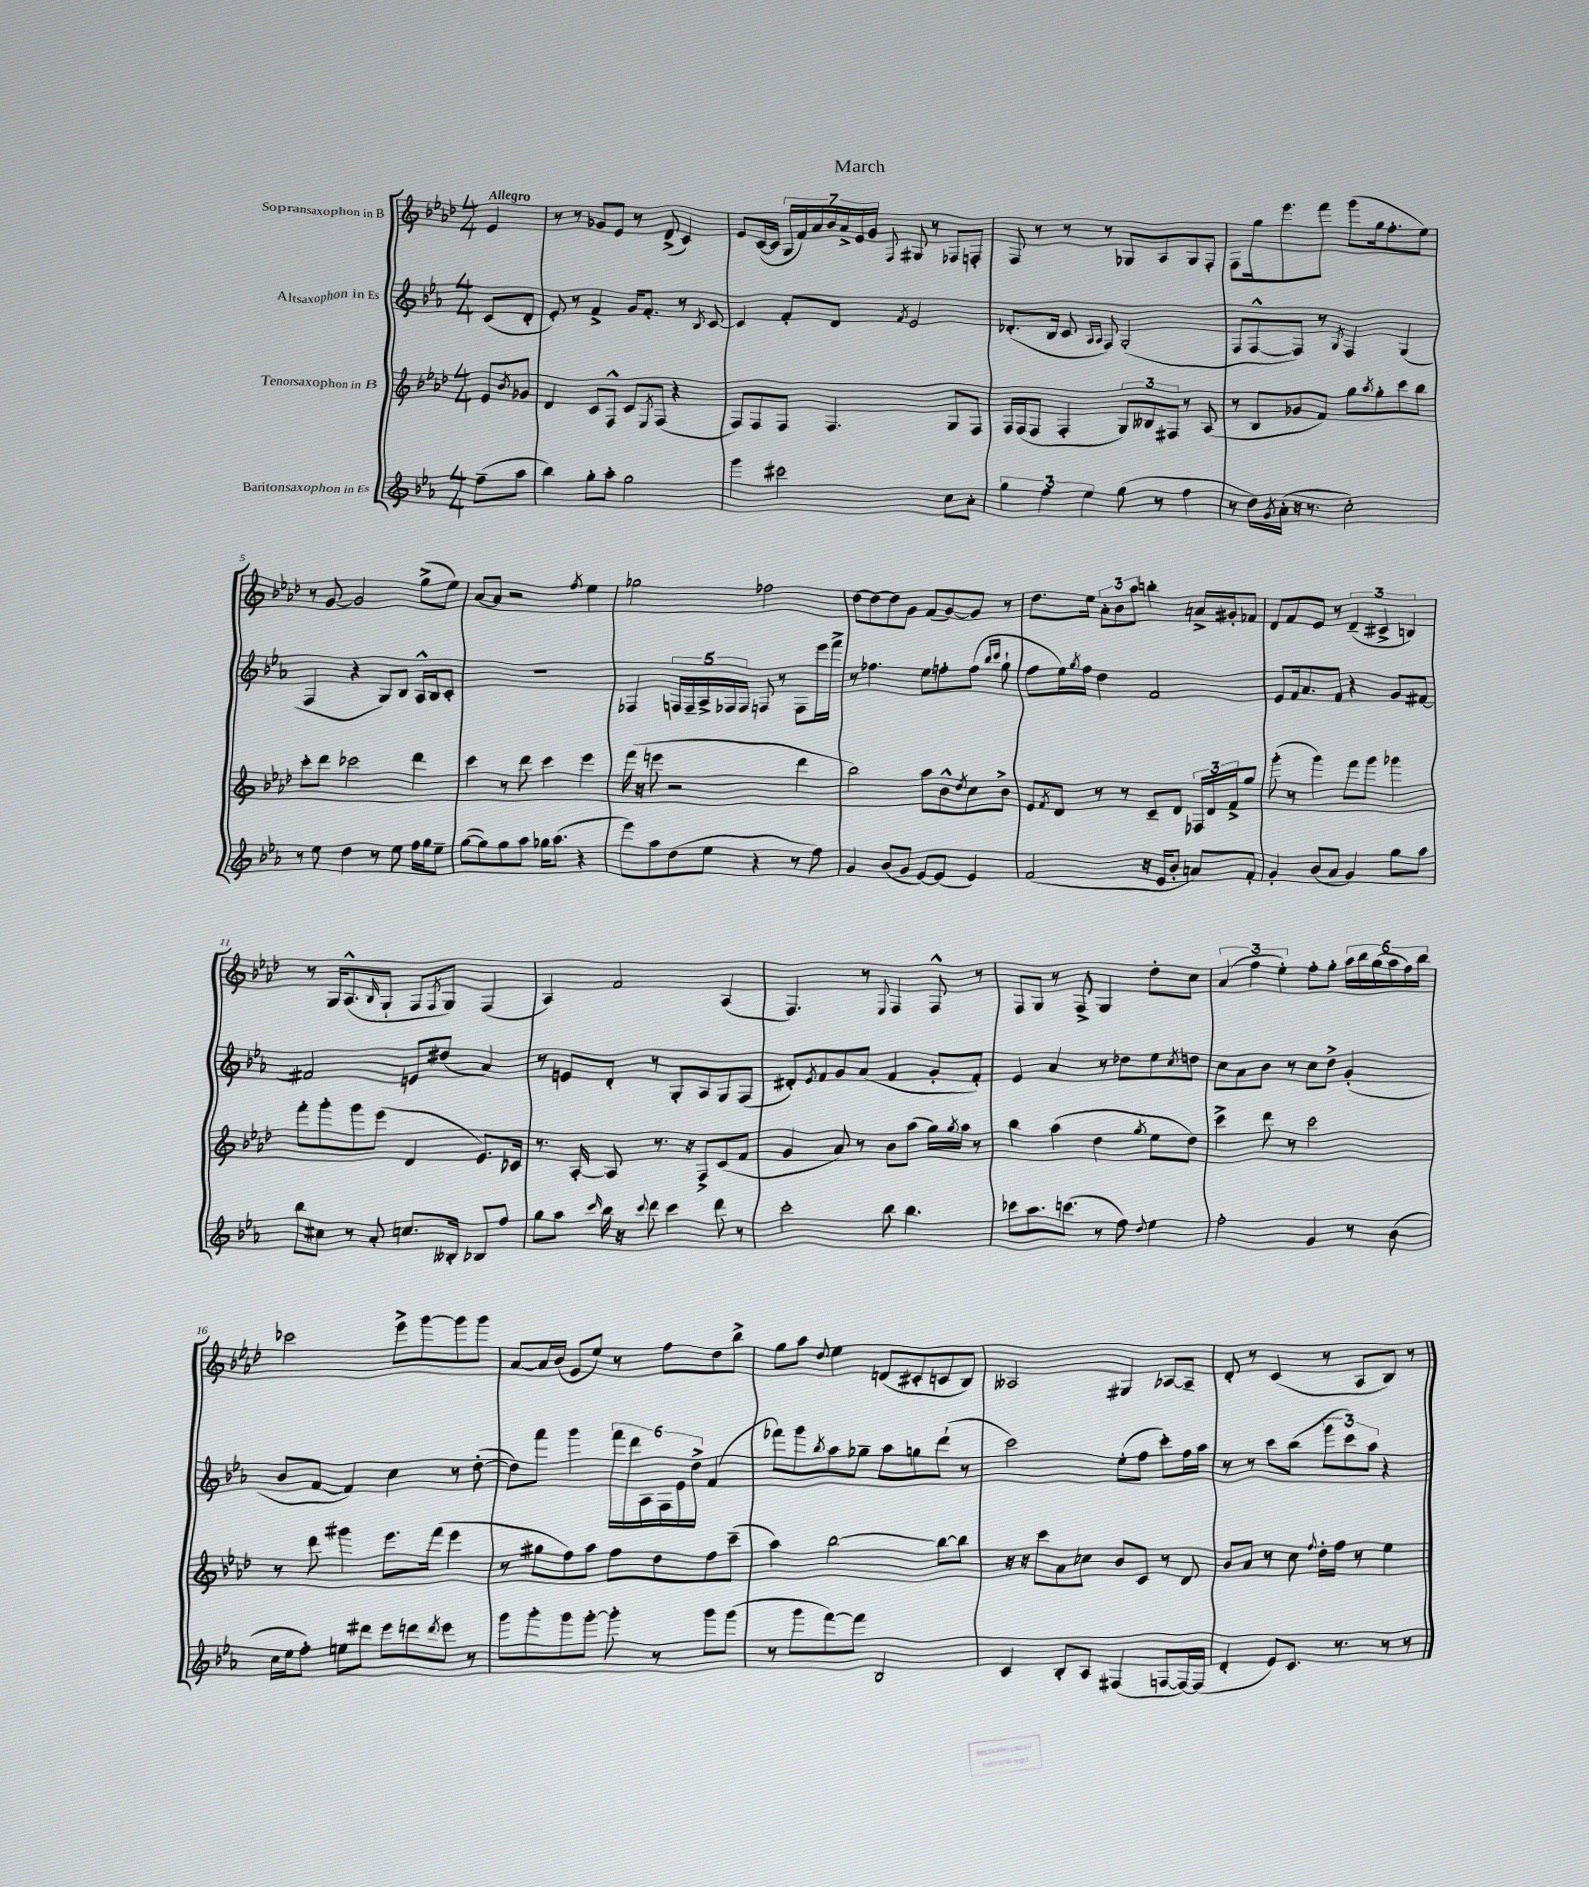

**kern	**kern	**kern	**kern
*part4	*part3	*part2	*part1
*staff4	*staff3	*staff2	*staff1
*I"Baritonsaxophon in Es	*I"Tenorsaxophon in B	*I"Altsaxophon in Es	*I"Sopransaxophon in B
*clefG2	*clefG2	*clefG2	*clefG2
*k[b-e-a-]	*k[b-e-a-d-]	*k[b-e-a-]	*k[b-e-a-d-]
*M4/4	*M4/4	*M4/4	*M4/4
=	=	=	=
!	!	!	!LO:TX:a:B:t=Allegro
(8ff~\L	8e-/L	(8c/L	4e-/
.	8qb-/	.	.
8aa-\J	8g-X/J	8d'/J	.
=1	=1	=1	=1
4bb-\)	4d-/	8e-'/)	8r
.	.	8r	8r
8gg'\L	8c/L	4f^/	8g-X/L
8aa-'\J	8F^^/J	.	8e-/J
2gg\	8c/L	16g/KL	8r
.	.	8.f'/J	.
.	8qE-/	.	.
.	(8F/J	.	(8d-^/
.	4r	8r	4c/)
.	.	8qB-/	.
.	.	[8c/	.
=2	=2	=2	=2
4ggg\	8F/L)	4c/]	8e-/L
.	8F/	.	([16c/L
.	.	.	16c/JJ]
2ccc#X\	8F/J	8f'/L	28G/LL
.	.	.	28f/)
.	.	.	28a-/
.	.	.	28b-/
.	4.F/	8d/J	.
.	.	.	28a-^/
.	.	.	28e-/
.	.	.	28g/JJ
.	.	8qf/	8qqF/
.	.	2e-/	8G#X/
.	.	.	8r
8cc\L	8G/L	.	8F-X/L
8a-'\J	8F/J	.	8Fn'/J
=3	=3	=3	=3
6gg\	16F/LL	(8.d-X'/L	8F/
.	(16F/J	.	.
.	8F/J	.	8r
6ff\	.	.	.
.	.	16B-/Jk	.
.	4F'/	8c/	8r
6ee-\	.	.	.
.	.	16qqA-/LL	.
.	.	16qqA-/JJ	.
.	.	8F/)	8r
(8gg\	12G/L)	(2G'/	8G-X/L
.	12B--X/	.	.
8r	.	.	8A-/
.	12F#X/J	.	.
4ff\	8r	.	8G-/
.	(8A-/	.	8F'/J
=4	=4	=4	=4
8r	8r	8F/L	8F\L
16dd\LL)	8B-/L	[8F^^/	16gg\k
8qg/	.	.	.
(16a-'\JJ	.	.	8.eee-\
16r	8g-X/	8F/J])	.
8.r	.	.	.
.	8f/J)	8r	8fff\J
.	.	8qG/	.
2cc'\)	8gg\L	4F/	(8ggg\L
.	8qaa-/	.	.
.	8gg'\	.	16gg\k
.	.	.	8.ff'\
.	8ccc\	(4G/	.
.	8bb-\J	.	8ee-\J)
!!LO:LB:g=z
=5	=5	=5	=5
8r	8ccc'\L	4F/	8r
8ee-\	8ddd-\J	.	[8g/
4dd\	2ccc-X\	4r	2g/]
8r	.	8G/L)	.
8ee-\	.	8B-/J	.
16ff\LL	4ddd-\	16A-^^/LL	(8gg^\L
16gg\J	.	16B-/J	.
8ee-~\J	.	8c'/J	8ee-\J)
=6	=6	=6	=6
([8gg\L	4ccc\	1r	[8a-/L
8gg\])	.	.	8a-/J]
8gg\	8r	.	2r
8aa-\J	8ddd-\	.	.
16gg-X\KL	4ccc\	.	.
(8.aa-\J	.	.	.
.	.	.	8qff/
4r	4eee-\	.	4ee-\
=7	=7	=7	=7
8eee-\L)	(16fff\	4F-X/	2gg-X\
.	16r	.	.
8aa-\	8eeen\	.	.
(8dd\	2r	20Fn/LL	.
.	.	20F~/	.
.	.	20A-^/	.
8ee-\J	.	.	.
.	.	20F-X/	.
.	.	20F-/JJ	.
4r	.	8Fn/	2ff-X\
.	.	8r	.
8r	4ddd-\	8F\L	.
8ff\)	.	16eee-\L	.
.	.	16fff^\JJ	.
=8	=8	=8	=8
4g/	2bb-\)	8r	[8dd-\L
.	.	4.ff-X\	8dd-\_
(8b-/L	.	.	8dd-\]
8g/J	.	.	8g\J
[8e-/L)	8aa-\L	8ee-\L	(8f/L
(8e-/J]	8b-^^\	8ffn'\	[8g/)
.	8qdd-/	.	.
4e-/)	8cc\	(8ff\J	8g/J]
.	.	16qqbb-/LL	.
.	.	16qqccc/JJ	.
.	8b-^\J	8gg`\	8r
=9	=9	=9	=9
(2f/	8e-/L	8ff\L	8.dd-\L
.	8qf/	.	.
.	8d-/J	16ee-\L)	.
.	.	8qgg/	.
.	.	16ff\JJ	16ee-\Jk
.	8r	4dd\	12a-'\L
.	.	.	12b-\
.	8r	.	.
.	.	.	12aa-\J
16r	8c~/L	2f/	4bbn'\
16e-/KL	.	.	.
8b-'/J	8d-/J	.	.
8an/L)	24F-X/LL	.	16an^/LL
.	24d-/	.	.
.	.	.	16g#X'/J
.	24f^/J	.	.
8f'/J	8gg/J	.	8f-X/J
=10	=10	=10	=10
4g'/	(8ggg'\	8e-/L	8d-/L
.	8r	16f/k	8f/
.	.	8.a-/	.
(8b-/L	4ggg\)	.	8e-/J
8a-/J	.	8f/J	8r
4g/)	8fff\L	4r	(6d-~/
.	8ggg\J	.	.
.	.	.	6c#X^/
8gg\L	4ggg-X\	8g/L	.
.	.	.	6Bn/)
8aa-\J	.	[8f#X/J	.
!!LO:LB:g=z
=11	=11	=11	=11
8bb-\L	8fff'\L	2f#X/]	8r
8cc#X\J	8ggg'\	.	16G/KL
.	.	.	(8.A-^^/
8r	8ggg\	.	.
.	.	.	16qqB-/
8a-'/	(8eee-\J	.	8G`/J
8.ccn/L	4d-/	8en/L	8F/L
.	.	.	8qF/
.	.	(8dd#X/J	8G/J)
16B--X'/Jk	.	.	.
8B-X/L	8.e-/L)	4a-/)	(4F/
8ff/J	.	.	.
.	16c-X/Jk	.	.
=12	=12	=12	=12
8gg\L	8.r	8r	4A-/)
8aa-\J	.	8en/L	.
.	[16A-'/	.	.
16qqccc/	.	.	.
16bb-\	8A-/]	8d'/J	2f/
16r	.	.	.
8qqccc/	.	.	.
8ddd\	8.r	8r	.
4ccc\	.	8G'/L	.
.	16r	.	.
.	8F^/L	8A-/	.
8ddd\	(8c/	8G/	(4A-/
8r	8f/J	(8F/J	.
=13	=13	=13	=13
2ccc'\	4g/	8d#X'/L)	4.F/)
.	.	8qe-/	.
.	.	8f/	.
.	8a-/)	8g/	.
.	8r	(8a-/J	8r
.	.	.	8qqE-/
8bb-\	8b-\L	4f/	4F/
4.bb-\	(8aa-\J	.	.
.	16gg\LL)	8g'/L	8F^^/
.	8qgg/	.	.
.	16aa-\JJ	.	.
.	8r	8f'/J)	8r
=14	=14	=14	=14
8ccc-X\L	4bb-\	4e-/	8F/L
8.aa-\	.	.	8G/J
.	(4aa-\	4a-/	8r
(8.cccn\J	.	.	.
.	.	.	8F^/
8r	4dd-\	8r	4G/
8ff\)	.	8dd-X\L	.
8qqdd/	8qgg/	.	.
4ee-\	8ee-\L	8ee-\	8dd-'\L
.	.	8qcc/	.
.	8dd-\J)	8ddn\J	8cc\J
=15	=15	=15	=15
2ff'\	4ccc^\	8cc\L	(6a-/
.	.	8a-\	.
.	.	.	6ff\
.	8ddd-\	8b-\J	.
.	.	.	6ee-'\)
.	8r	8r	.
4g/	2ccc\	8cc\L	8ff'\L
.	.	8dd^\J	8gg'\J
8r	.	(4g'/	24aa-\LL
.	.	.	24bb-\
.	.	.	(24gg\
(8b-\	.	.	24aa-\
.	.	.	24ff\)
.	.	.	24bb-\JJ
!!LO:LB:g=z
=16	=16	=16	=16
16cc\LL	8r	8b-/L	2ccc-X\
16ee-\J	.	.	.
8ff'\J)	8ddd-\	[8f/J	.
8een\L	4ggg#X\	4f/])	.
8ddd#X\J	.	.	.
8eee-\L	8.eee-\L	4cc\	8eee-^\L
8dddn\	.	.	[8ggg\
.	(16fff\Jk	.	.
8qddd/	.	.	.
8eee-\J	4eee-\	8r	8ggg\]
8r	.	([8dd'\	8ggg\J
=17	=17	=17	=17
8ggg\L	8r	8dd\L])	[8a-/L
8ggg'\	8gg#X\L	8fff\J	16a-/L]
.	.	.	(16b-/JJ
8ggg\	8ff\)	4ggg\	8e-/L
[8ggg'\J	8aa-\J	.	8ee-/J)
8ggg'\]	8ff\L	24fff\LL	8r
.	.	24ddd\	.
.	.	24A-\	.
8r	8dd-\	24F\	8ff\L
.	.	24e-\	.
.	.	24dd^\JJ	.
8ggg\L	8ff\	(4f/	8dd-\
(8ggg\J	(8ccc~\J	.	8bb-^\J
=18	=18	=18	=18
8r	4aa-\)	8fff-X\L)	8gg\L
8ggg\L	.	8ggg\	8aa-\J
.	.	8qbb-/	8qqdd-/
[8fff\)	[2bb-\	8aa-\	4ee-\
8fff\J]	.	8gg-X~\J	.
2B-/	.	8aa-\L	(8dn/L
.	.	8ggn\	8c#X'/
.	8bb-\L_	(8ddd`\J	8cn/
.	8bb-\J]	8r	8B-/J)
=19	=19	=19	=19
4c/	16r	2ccc\)	2A--X/
.	16r	.	.
.	8ccc\L	.	.
8B-'/L	8a-\	.	.
8A-/J	8cc-X\J	.	.
(4F#X/	8b-/L	(8ee-'\L	4G#X/
.	8c/J	8ff\J	.
[8Fn/L	8r	8ccc'\L)	[8A-X/L
16F/L_)	8d-/	16ff\L	8A-~/J]
(16F/JJ]	.	16aa-\JJ	.
=20	=20	=20	=20
4d'/	8b-/L	8r	8d-'/
.	8a-/J	8r	8r
8e-/L)	8r	8ccc\L	(4c/
8.c/J	8cc\	(8bb-\J	.
.	8qqff/	.	.
.	16dd-'\LL	12ggg\L	8r
8.r	16ff\JJ	.	.
.	.	12ccc\)	.
.	8r	.	8A-/L
.	.	12aa-\J	.
8r	4ee-\	4r	8B-/J)
8r	.	.	8r
==	==	==	==
*-	*-	*-	*-
